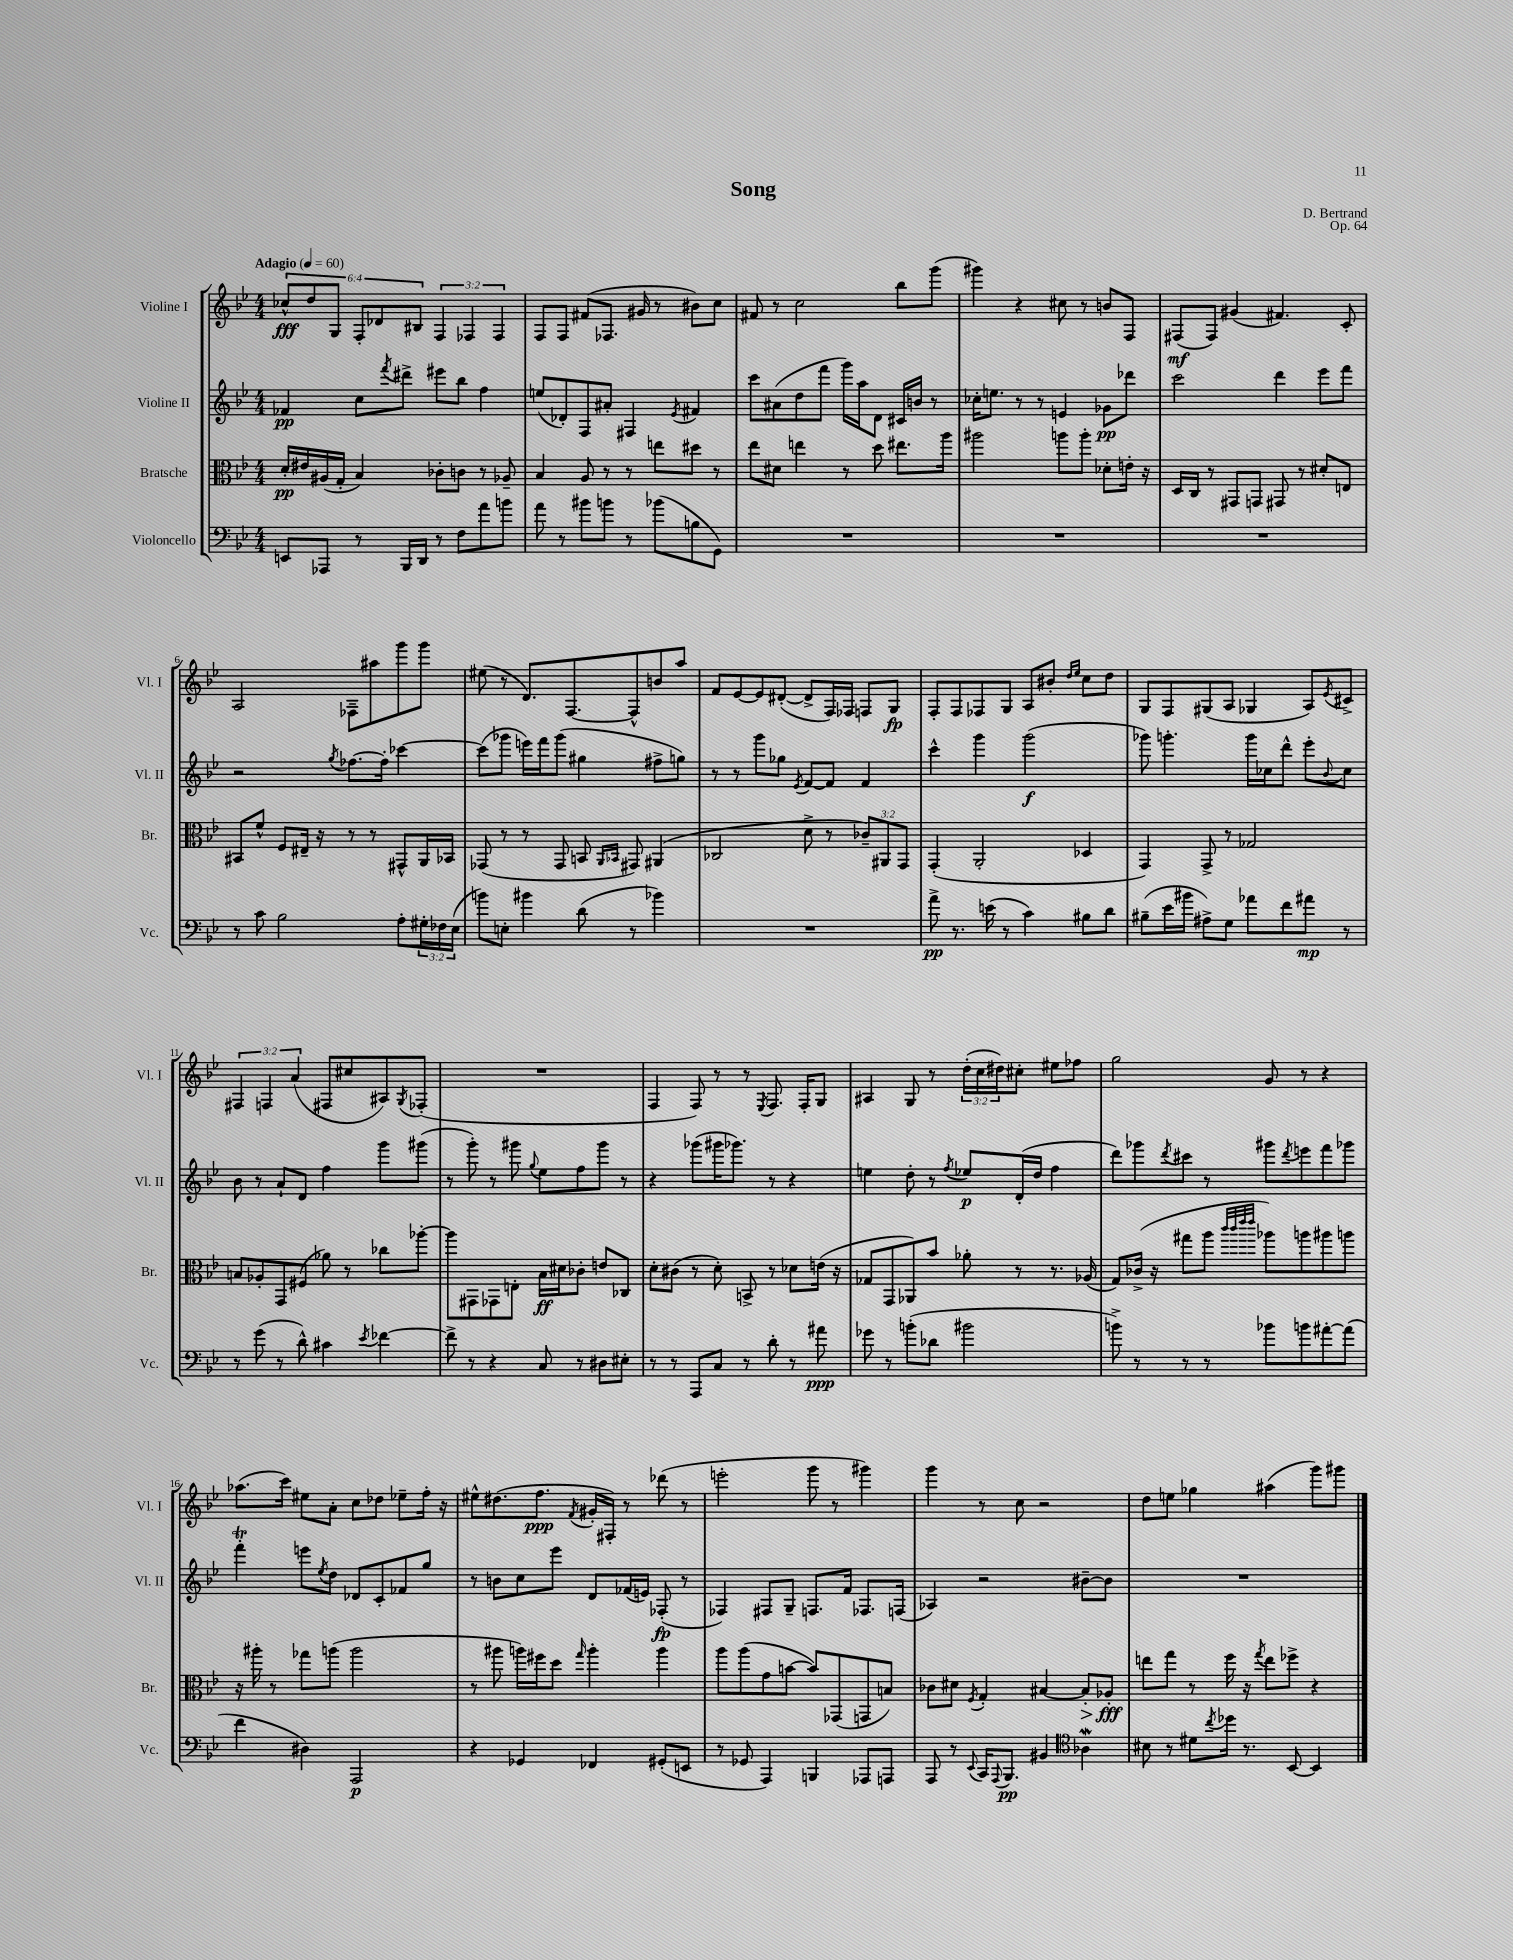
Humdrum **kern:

**kern	**dynam	**kern	**dynam	**kern	**dynam	**kern	**dynam
*part4	*part4	*part3	*part3	*part2	*part2	*part1	*part1
*staff4	*staff4	*staff3	*staff3	*staff2	*staff2	*staff1	*staff1
*I"Violoncello	*	*I"Bratsche	*	*I"Violine II	*	*I"Violine I	*
*I'Vc.	*	*I'Br.	*	*I'Vl. II	*	*I'Vl. I	*
*clefF4	*	*clefC3	*	*clefG2	*	*clefG2	*
*k[b-e-]	*	*k[b-e-]	*	*k[b-e-]	*	*k[b-e-]	*
*M4/4	*	*M4/4	*	*M4/4	*	*M4/4	*
*MM60	*	*MM60	*	*MM60	*	*MM60	*
=1	=1	=1	=1	=1	=1	=1	=1
!	!	!	!	!	!	!LO:TX:a:B:t=Adagio	!
8EEn/L	.	16d'/LL	pp	4f-X/	pp	12cc-X^^/L	fff
.	.	16e#X/	.	.	.	.	.
.	.	.	.	.	.	12dd/	.
8AAA-X/J	.	(16A#X/	.	.	.	.	.
.	.	.	.	.	.	12G/J	.
.	.	16G'/JJ	.	.	.	.	.
8r	.	4B-/)	.	8cc\L	.	12F'/L	.
.	.	.	.	.	.	12d-X/	.
.	.	.	.	8qfff/	.	.	.
16BBB-/LL	.	.	.	8ddd#X^\J	.	.	.
.	.	.	.	.	.	12B#X/J	.
16DD/JJ	.	.	.	.	.	.	.
8r	.	8c-X'\L	.	8eee#X\L	.	6F/	.
8F\L	.	8cn\J	.	8bb-\J	.	.	.
.	.	.	.	.	.	6F-X/	.
8a\	.	8r	.	4ff\	.	.	.
.	.	.	.	.	.	6F-/	.
8bn\J	.	8A-X~/	.	.	.	.	.
=2	=2	=2	=2	=2	=2	=2	=2
8a\	.	4B-/	.	(8een/L	.	8F/L	.
8r	.	.	.	8d-X'/)	.	8F/J	.
8b#X\L	.	8A/	.	8F/	.	(8f#X/L	.
8bn\J	.	8r	.	8a#X'/J	.	8.F-X/J	.
8r	.	8r	.	4F#X/	.	.	.
.	.	.	.	.	.	16g#X/	.
(8b-X\L	.	8een\L	.	.	.	8r	.
.	.	.	.	8qe-/	.	.	.
8Bn\	.	8dd#X\J	.	4f#X/	.	8b#X\L)	.
8GG\J)	.	8r	.	.	.	8cc\J	.
=3	=3	=3	=3	=3	=3	=3	=3
1r	.	8ee-\L	.	8ccc\L	.	8f#X/	.
.	.	8d#X\J	.	(8a#X\	.	8r	.
.	.	4een\	.	8dd\	.	2cc\	.
.	.	.	.	8fff\J	.	.	.
.	.	8r	.	16ggg\LL)	.	.	.
.	.	.	.	16aa\J	.	.	.
.	.	8dd\	.	8d\J	.	.	.
.	.	8.ee#X\L	.	16c#X/LL	.	8bb-\L	.
.	.	.	.	16bn/JJ	.	.	.
.	.	.	.	8r	.	(8ggg\J	.
.	.	16aa\Jk	.	.	.	.	.
=4	=4	=4	=4	=4	=4	=4	=4
1r	.	2aa#X\	.	16cc-X'\KL	.	4ggg#X\)	.
.	.	.	.	8.een\J	.	.	.
.	.	.	.	8r	.	4r	.
.	.	.	.	8r	.	.	.
.	.	8aan\L	.	4en/	.	8cc#X\	.
.	.	8aa'\J	.	.	.	8r	.
.	.	8d-X'\L	.	8g-X\L	pp	8bn/L	.
.	.	16en'\Jk	.	8ddd-X\J	.	8F/J	.
.	.	16r	.	.	.	.	.
=5	=5	=5	=5	=5	=5	=5	=5
1r	.	16D/LL	.	2ccc\	.	(8F#X/L	mf
.	.	16C/JJ	.	.	.	.	.
.	.	8r	.	.	.	8F#/J)	.
.	.	8GG#X/L	.	.	.	(4g#X/	.
.	.	8GGn/J	.	.	.	.	.
.	.	8GG#X/	.	4ddd\	.	4.f#X/)	.
.	.	8r	.	.	.	.	.
.	.	8d#X'/L	.	8eee-\L	.	.	.
.	.	8En/J	.	8fff\J	.	8c'/	.
!!LO:LB:g=z
=6	=6	=6	=6	=6	=6	=6	=6
8r	.	8BB#X/L	.	2r	.	2A/	.
8c\	.	8f^^/J	.	.	.	.	.
2B-\	.	8F/L	.	.	.	.	.
.	.	16E#X~/Jk	.	.	.	.	.
.	.	16r	.	.	.	.	.
.	.	.	.	8qgg/	.	.	.
.	.	8r	.	[8.ff-X\L	.	8F-X~\L	.
.	.	8r	.	.	.	8aa#X\	.
.	.	.	.	16ff-'\Jk]	.	.	.
8A'\L	.	8GG#X^^/L	.	[4ccc-X\	.	8ggg\	.
24G#X'\L	.	16AA/L	.	.	.	8ggg\J	.
24F-X\	.	.	.	.	.	.	.
.	.	16BB-X/JJ	.	.	.	.	.
(24E-\JJ	.	.	.	.	.	.	.
=7	=7	=7	=7	=7	=7	=7	=7
8bn\L)	.	(8GG-X/	.	(8ccc-\L]	.	(8ee#X\	.
8En'\J	.	8r	.	8ggg-X\J	.	8r	.
4b#X\	.	8r	.	16eeen\LL)	.	8.d/L)	.
.	.	.	.	16fff\J	.	.	.
.	.	8GG-/	.	(8ggg-\J	.	.	.
.	.	.	.	.	.	[8.F/	.
(8d\	.	8BBn/	.	4gg#X\	.	.	.
.	.	16qqAA/LL	.	.	.	.	.
.	.	16qqBB-X/JJ	.	.	.	.	.
8r	.	8GG#X/)	.	.	.	8F^^/]	.
4b-X\)	.	(4AA#X/	.	8ff#X^\L	.	8bn/	.
.	.	.	.	8ggn\J)	.	8aa/J	.
=8	=8	=8	=8	=8	=8	=8	=8
1r	.	2C-X/	.	8r	.	8f/L	.
.	.	.	.	8r	.	[8e-/	.
.	.	.	.	8ggg\L	.	8e-/]	.
.	.	.	.	8gg-X\J	.	([8d#X'/J	.
.	.	.	.	8qe-/	.	.	.
.	.	8d^\	.	[8f/L	.	8d#^/L]	.
.	.	8r	.	8f/J]	.	16F/L)	.
.	.	.	.	.	.	16F-X/JJ	.
.	.	12c-X~/L)	.	4f/	.	8Fn/L	.
.	.	12AA#X/	.	.	.	.	.
.	.	.	.	.	.	8G/J	fp
.	.	12GG/J	.	.	.	.	.
=9	=9	=9	=9	=9	=9	=9	=9
8a^\	pp	(4GG'/	.	4ccc^^\	.	8F'/L	.
8.r	.	.	.	.	.	8F/	.
.	.	2AA'/	.	4ggg\	.	8F-X/	.
(16en\	.	.	.	.	.	.	.
8r	.	.	.	.	.	8G/J	.
4c\)	.	.	.	(2ggg\	f	8A/L	.
.	.	.	.	.	.	8b#X'/J	.
.	.	.	.	.	.	16qqdd/LL	.
.	.	.	.	.	.	16qqee-/JJ	.
8B#X\L	.	4D-X/	.	.	.	8cc\L	.
8d\J	.	.	.	.	.	8dd\J	.
=10	=10	=10	=10	=10	=10	=10	=10
(8B#X~\L	.	4GG/)	.	8ggg-X\)	.	8G/L	.
16e-\L	.	.	.	4.gggn'\	.	8F/	.
16b#X\JJ	.	.	.	.	.	.	.
8A#X^\L)	.	8GG^/	.	.	.	(8G#X/	.
8G\J	.	8r	.	.	.	8A/J	.
8a-X\L	.	2G-X/	.	16ggg\LL	.	4G-X/	.
.	.	.	.	16cc-X\J	.	.	.
8f\	.	.	.	8ddd^^\J	.	.	.
8a#X\J	mp	.	.	8eee-'\L	.	8A/L)	.
.	.	.	.	8qqb-/	.	8qe-/	.
8r	.	.	.	8cc-\J	.	8c#X^/J	.
!!LO:LB:g=z
=11	=11	=11	=11	=11	=11	=11	=11
8r	.	8Bn/L	.	8b-\	.	6F#X/	.
(8g\	.	8A-X'/	.	8r	.	.	.
.	.	.	.	.	.	6Fn/	.
8r	.	8GG/	.	8a`/L	.	.	.
.	.	.	.	.	.	(6a/	.
8d^^\)	.	(8F#X/J	.	8d/J	.	.	.
4c#X\	.	8a-X\)	.	4ff\	.	8F#X/L	.
.	.	8r	.	.	.	8cc#X/	.
8qe-/	.	.	.	.	.	.	.
[4f-X\	.	8cc-X\L	.	8ggg\L	.	8A#X/)	.
.	.	.	.	.	.	8qG/	.
.	.	[8aa-X'\J	.	(8ggg#X\J	.	(8F-X'/J	.
=12	=12	=12	=12	=12	=12	=12	=12
8f-^\]	.	8aa-\L]	.	8r	.	1r	.
8r	.	8GG#X\	.	8ggg'\)	.	.	.
4r	.	8GG-X\	.	8r	.	.	.
.	.	8En'\J	.	8ggg#X\	.	.	.
.	.	.	.	8qqgg/	.	.	.
8C/	.	16B-\LL	ff	8ee-\L	.	.	.
.	.	16d#X\J	.	.	.	.	.
8r	.	8c-X'\J	.	8ff\	.	.	.
8D#X\L	.	8en/L	.	8ggg#\J	.	.	.
8E#X'\J	.	8C-X/J	.	8r	.	.	.
=13	=13	=13	=13	=13	=13	=13	=13
8r	.	8d'\L	.	4r	.	4F/	.
8r	.	(8c#X\J	.	.	.	.	.
8AAA/L	.	8r	.	(8ggg-X\L	.	8F/)	.
8C/J	.	8d'\)	.	16ggg#X\K	.	8r	.
.	.	.	.	8.ggg-X\J)	.	.	.
8r	.	8BBn^/	.	.	.	8r	.
.	.	.	.	.	.	8qE-/	.
8d'\	.	8r	.	8r	.	8.F/	.
8r	.	8d-X\L	.	4r	.	.	.
.	.	.	.	.	.	16F'/KL	.
8a#X\	ppp	(16en\Jk	.	.	.	8G/J	.
.	.	16r	.	.	.	.	.
=14	=14	=14	=14	=14	=14	=14	=14
8g-X\	.	8G-X/L	.	4een\	.	4A#X/	.
8r	.	8GG/	.	.	.	.	.
(8bn'\L	.	8AA-X/)	.	8dd'\	.	8G/	.
8d-X\J	.	8b-/J	.	8r	.	8r	.
.	.	.	.	8qff/	.	.	.
2b#X\	.	8a-X'\	.	8ee-X/L	p	(24dd'\LL	.
.	.	.	.	.	.	24cc\	.
.	.	.	.	.	.	24dd#X\J)	.
.	.	8r	.	(16d'/L	.	8cc#X'\J	.
.	.	.	.	16dd/JJ	.	.	.
.	.	8.r	.	4ff\	.	8ee#X\L	.
.	.	.	.	.	.	8ff-X\J	.
.	.	(16A-X/	.	.	.	.	.
=15	=15	=15	=15	=15	=15	=15	=15
8bn^\)	.	8G/L)	.	8ddd\L)	.	2gg\	.
8r	.	(16c-X^/Jk	.	8ggg-X\	.	.	.
.	.	16r	.	.	.	.	.
.	.	.	.	8qddd/	.	.	.
8r	.	8gg#X\L	.	8ccc#X\J	.	.	.
8r	.	8aa\J	.	8r	.	.	.
.	.	32qqccc/LLL	.	.	.	.	.
.	.	32qqccc/	.	.	.	.	.
.	.	32qqeee-/	.	.	.	.	.
.	.	32qqeee-/JJJ	.	.	.	.	.
8b-X\L	.	8aa-X\L)	.	8ggg#X\L	.	8g/	.
.	.	.	.	8qddd/	.	.	.
8bn\	.	8aan\	.	8eeen\	.	8r	.
[8a#X'\	.	8aa#X\	.	8fff\	.	4r	.
(8a#\J]	.	8aan\J	.	8ggg-X\J	.	.	.
!!LO:LB:g=z
=16	=16	=16	=16	=16	=16	=16	=16
4f\	.	16r	.	4fffT'\	.	(8.aa-X\L	.
.	.	16aa#X'\	.	.	.	.	.
.	.	8r	.	.	.	.	.
.	.	.	.	.	.	16ccc\Jk)	.
4D#X\)	.	8gg-X\L	.	8eeen\L	.	8ee#X\L	.
.	.	.	.	8qee-/	.	.	.
.	.	(8aan\J	.	8dd\J	.	8a'\J	.
2AAA/	p	2aa\	.	8d-X/L	.	8cc\L	.
.	.	.	.	8c'/	.	8dd-X\J	.
.	.	.	.	8f-X/	.	8ee-X~\L	.
.	.	.	.	8gg/J	.	16ff'\Jk	.
.	.	.	.	.	.	16r	.
=17	=17	=17	=17	=17	=17	=17	=17
4r	.	8r	.	8r	.	8ee#X^^\L	.
.	.	8aa#X\	.	8bn\L	.	(8.dd#X\	.
4GG-X/	.	16aan\LL)	.	8cc\	.	.	.
.	.	16ff#X\J	.	.	.	8.ff\J	ppp
.	.	8dd\J	.	8eee-\J	.	.	.
.	.	16qqgg/	.	.	.	8qf/	.
4FF-X/	.	4aa'\	.	8d/L	.	16g#X'/LL	.
.	.	.	.	.	.	16F#X'/JJ)	.
.	.	.	.	(16f-X/L	.	8r	.
.	.	.	.	16en/JJ)	.	.	.
(8GG#X'/L	.	4aa\	.	(8F-X'/	fp	(8ddd-X\	.
8EEn/J	.	.	.	8r	.	8r	.
=18	=18	=18	=18	=18	=18	=18	=18
8r	.	8aa\L	.	4F-X/)	.	2eeen'\	.
8GG-X/	.	(8aa\	.	.	.	.	.
4AAA/)	.	8g\	.	8F#X/L	.	.	.
.	.	[8bn\J	.	8G~/J	.	.	.
4BBBn/	.	8b/L])	.	8.Fn/L	.	8ggg\	.
.	.	(8GG-X/	.	.	.	8r	.
.	.	.	.	16f/Jk	.	.	.
8AAA-X/L	.	8GGn/	.	8.F-X/L	.	4ggg#X\)	.
8AAAn/J	.	8Bn/J)	.	.	.	.	.
.	.	.	.	(16Fn/Jk	.	.	.
=19	=19	=19	=19	=19	=19	=19	=19
8AAA/	.	8c-X\L	.	4A-X/)	.	4ggg\	.
8r	.	8d#X\J	.	.	.	.	.
8qqEE-/	.	8qF/	.	.	.	.	.
16CC/KL	.	4G'/	.	2r	.	8r	.
8qqAAA/	.	.	.	.	.	.	.
8.BBB-/J	pp	.	.	.	.	.	.
.	.	.	.	.	.	8cc\	.
4BB#X/	.	[4B#X/	.	.	.	2r	.
*clefC4	*	*	*	*	*	*	*
!	!	!	!LO:HP:b	!	!	!	!
4A-Xw\	.	8B#'/L]	>	[8b#X~\L	.	.	.
.	.	8A-X'/J	fff	8b#\J]	.	.	.
.	.	.	]	.	.	.	.
=20	=20	=20	=20	=20	=20	=20	=20
8B#X\	.	8een\L	.	1r	.	8dd\L	.
8r	.	8gg\J	.	.	.	8een\J	.
8d#X\L	.	8r	.	.	.	4gg-X\	.
8qcc/	.	.	.	.	.	.	.
16dd-X\Jk	.	16ff\	.	.	.	.	.
8.r	.	16r	.	.	.	.	.
.	.	8qgg/	.	.	.	.	.
.	.	8ee\L	.	.	.	(4aa#X\	.
[8BB-/	.	8ff-X^\J	.	.	.	.	.
4BB-/]	.	4r	.	.	.	8ggg\L)	.
.	.	.	.	.	.	8ggg#X\J	.
==	==	==	==	==	==	==	==
*-	*-	*-	*-	*-	*-	*-	*-
